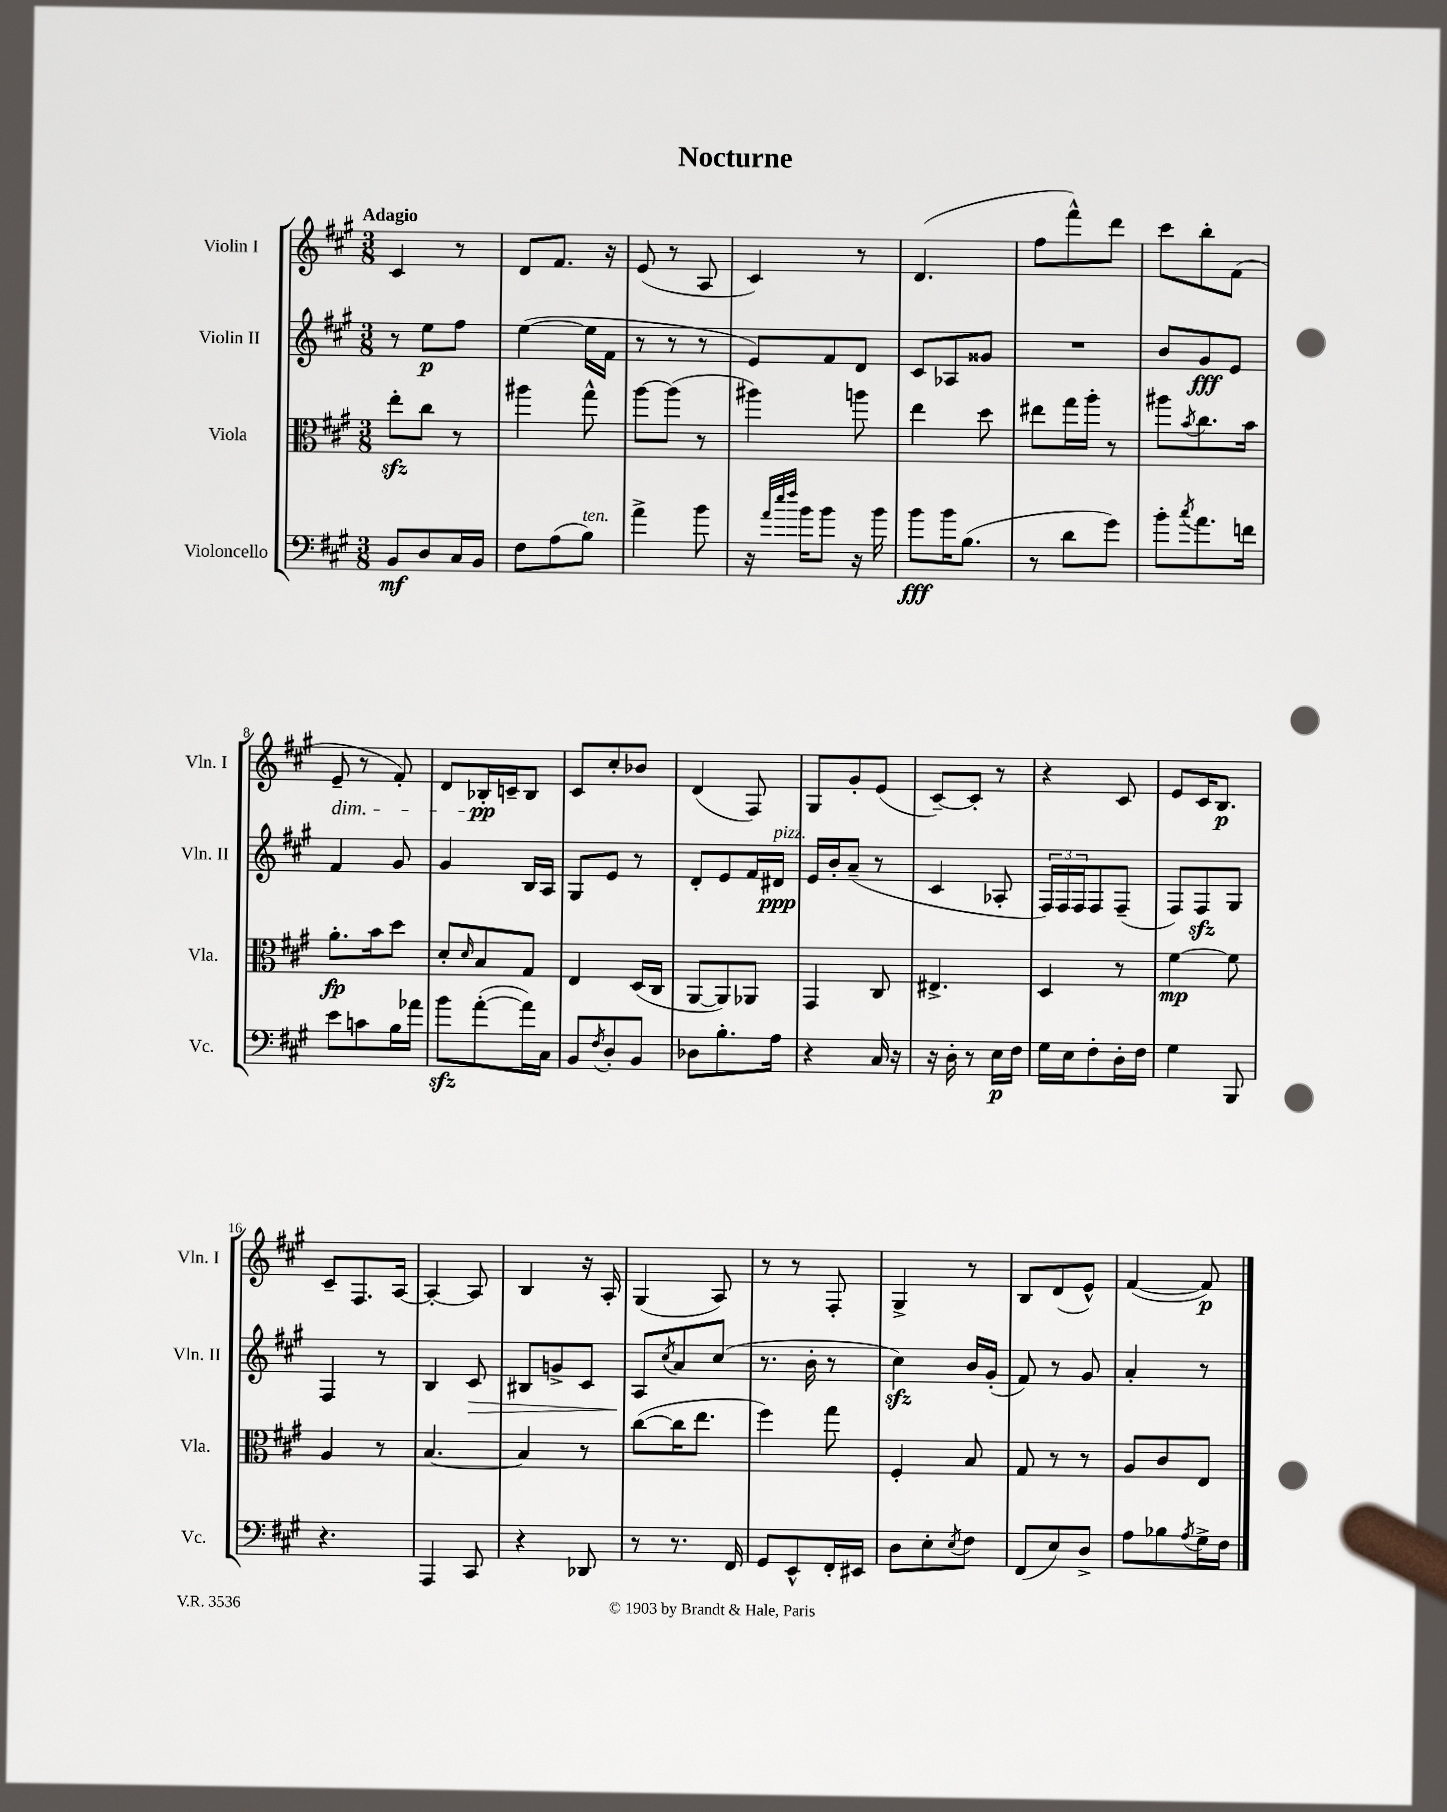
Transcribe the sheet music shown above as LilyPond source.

\header { title = "Nocturne" }
<<
\new StaffGroup <<
\new Staff = "s0" \with { instrumentName = "Violin I" shortInstrumentName = "Vln. I" } {
    \clef treble \key a \major \numericTimeSignature \time 3/8 \tempo "Adagio"
    cis'4 r8 |
    d'8 fis'8. r16 |
    e'8( r8 a8 |
    cis'4) r8 |
    d'4.( |
    fis''8 fis'''8-^) d'''8 |
    cis'''8 b''8-. fis'8( |
    e'8--\dim r8 fis'8-.) |
    d'8 bes16-.\pp\! c'16-- bes8 |
    cis'8 cis''8-. bes'8 |
    d'4( fis8) |
    gis8 gis'8-. e'8( |
    cis'8~--) cis'8-. r8 |
    r4 cis'8 |
    e'8 cis'16 b8.\p |
    cis'8-- fis8. a16~ |
    a4~-. a8 |
    b4 r16 a16-. |
    gis4( a8) |
    r8 r8 fis8-. |
    gis4-> r8 |
    b8 d'8( e'8-^) |
    fis'4~( fis'8\p) \bar "|." |
}
\new Staff = "s1" \with { instrumentName = "Violin II" shortInstrumentName = "Vln. II" } {
    \clef treble \key a \major \numericTimeSignature \time 3/8
    r8 e''8\p fis''8 |
    e''4~( e''16 fis'16 |
    r8 r8 r8 |
    e'8) fis'8 d'8 |
    cis'8 aes8 gisis'8 |
    R4. |
    b'8 gis'8\fff e'8 |
    fis'4 gis'8 |
    gis'4 b16 a16 |
    gis8 e'8 r8 |
    d'8-. e'8 fis'16 dis'16\ppp^\markup { \italic "pizz." } |
    e'16 b'16-. a'8--( r8 |
    cis'4 aes8-. |
    \tuplet 3/2 { fis16) fis16 fis16 } fis8 fis8--( |
    fis8) fis8\sfz gis8 |
    fis4 r8 |
    b4 cis'8\> |
    bis8 g'8-> cis'8 |
    a8\! \acciaccatura { cis''8 } a'8 cis''8( |
    r8. b'16-. r8 |
    cis''4\sfz) b'16 gis'16-.( |
    fis'8) r8 gis'8 |
    a'4-. r8 \bar "|." |
}
\new Staff = "s2" \with { instrumentName = "Viola" shortInstrumentName = "Vla." } {
    \clef alto \key a \major \numericTimeSignature \time 3/8
    e''8-.\sfz cis''8 r8 |
    ais''4 gis''8-^ |
    a''8~ a''8( r8 |
    ais''4) a''8 |
    e''4 d''8 |
    eis''8 gis''16 a''16-. r8 |
    ais''8 \acciaccatura { b'8 } cis''8. b'16 |
    a'8.-.\fp b'16 d''8 |
    d'8-. \grace { d'16 } b8 gis8 |
    e4 d16( cis16 |
    a,8~ a,8) aes,8 |
    gis,4 cis8 |
    eis4.-> |
    d4 r8 |
    fis'4~\mp fis'8 |
    a4 r8 |
    b4.~ |
    b4 r8 |
    cis''8~( cis''16 e''8. |
    fis''4) gis''8 |
    fis4-. b8 |
    gis8 r8 r8 |
    a8 cis'8 e8 \bar "|." |
}
\new Staff = "s3" \with { instrumentName = "Violoncello" shortInstrumentName = "Vc." } {
    \clef bass \key a \major \numericTimeSignature \time 3/8
    b,8\mf d8 cis16 b,16 |
    fis8 a8( b8^\markup { \italic "ten." }) |
    a'4-> b'8 |
    r16 \grace { a'32 e''32 fis''32 } b'16 b'8 r16 b'16 |
    b'8\fff b'16 b8.( |
    r8 d'8 gis'8) |
    b'8-. \acciaccatura { cis''8 } a'8. f'16 |
    e'8 c'8 b16 aes'16 |
    b'8\sfz a'8~-.( a'16) cis16 |
    b,8 \acciaccatura { fis8 } d8-. b,8 |
    des8 b8.-. a16 |
    r4 cis16 r16 |
    r16 d16-. r8 e16\p fis16 |
    gis16 e16 fis8-. d16-. fis16 |
    gis4 b,,8 |
    r4. |
    a,,4 cis,8 |
    r4 des,8 |
    r8 r8. fis,16 |
    gis,8 e,8-^ fis,16-. eis,16 |
    d8 e8-. \acciaccatura { e8 } fis8 |
    fis,8( e8) d8-> |
    a8 bes8 \acciaccatura { a8 } gis16-> fis16 \bar "|." |
}
>>
>>
